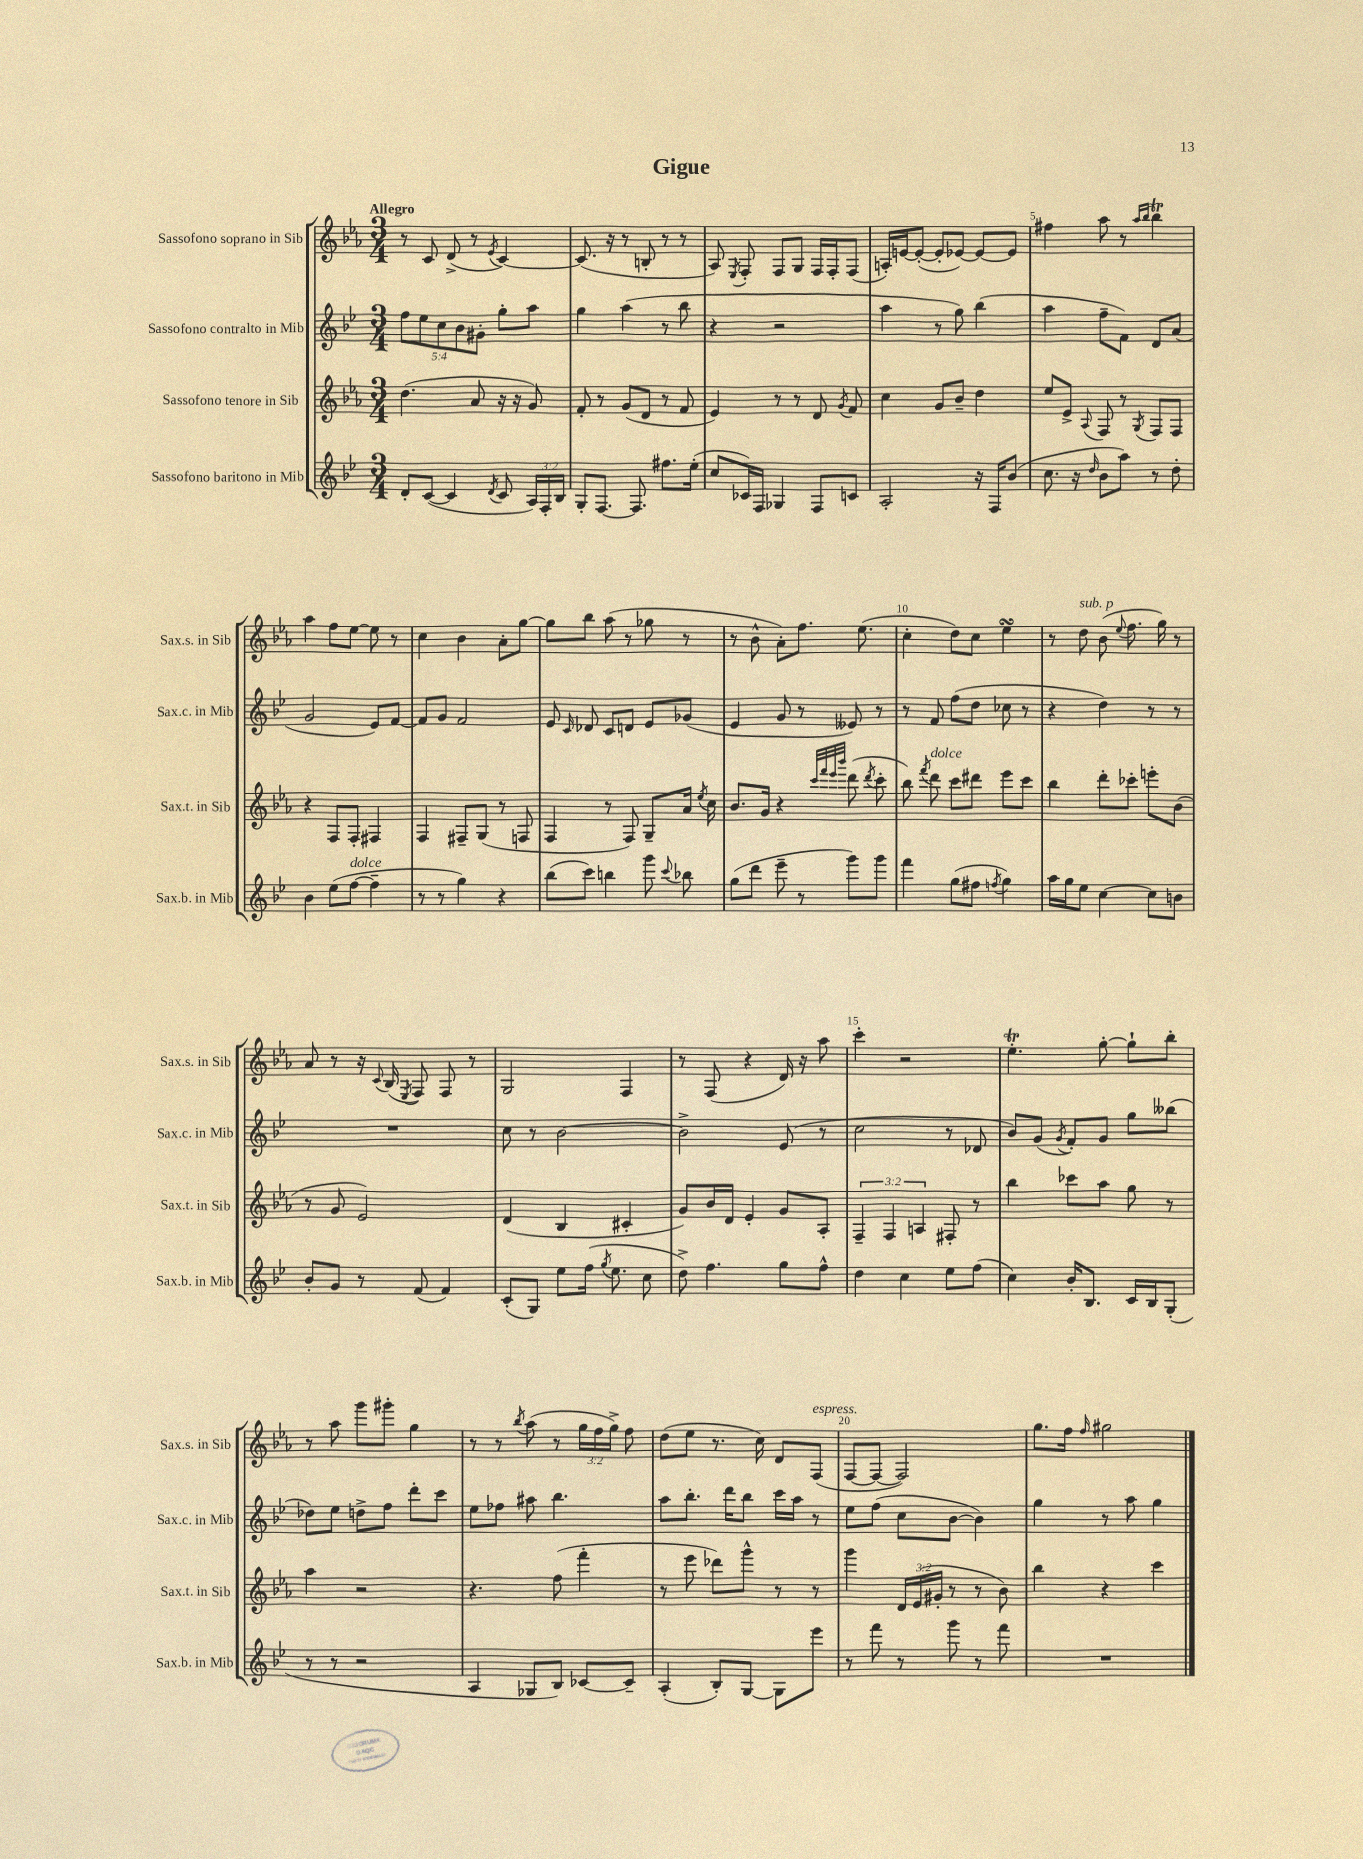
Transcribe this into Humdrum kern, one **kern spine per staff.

**kern	**kern	**kern	**kern
*staff4	*staff3	*staff2	*staff1
*clefG2	*clefG2	*clefG2	*clefG2
*k[b-e-]	*k[b-e-a-]	*k[b-e-]	*k[b-e-a-]
*M3/4	*M3/4	*M3/4	*M3/4
8d'	(4.dd	10ff	8r
.	.	10ee-	.
([8c	.	.	8c
.	.	10cc	.
4c]	.	.	(8d^
.	.	10b-	.
.	8a-	.	8r
.	.	10g#'	.
8qd	.	.	8qe-
8c	16r	8gg'	[4c)
.	16r	.	.
24A)	8g)	8aa	.
24F'	.	.	.
24B-	.	.	.
=	=	=	=
8G'	8f'	4gg	(8.c]
[8.F	8r	.	.
.	.	.	16r
.	(8g	(4aa	8r
8.F]	.	.	.
.	8d	.	8B'
8.ff#	8r	8r	8r
.	8f	8bb-	8r
(16ee-'	.	.	.
=	=	=	=
8cc	4e-)	4r	8A-)
.	.	.	8qE-
16c-)	.	.	8F'
16F	.	.	.
4G-	8r	2r	8F
.	8r	.	8G
8F	8d	.	16F
.	.	.	16F'
.	8qg	.	.
8c	8f	.	(8F
=	=	=	=
2A'	4cc	4aa	16A')
.	.	.	[16e
.	.	.	(8e'_
.	8g	8r	8e']
.	8b-~	8gg)	[8e-)
16r	4dd	(4bb-	8e-_
16F	.	.	.
(8b-	.	.	8e-]
=	=	=	=
8.cc	8ee-	4aa	4ff#
.	8e-^	.	.
16r	.	.	.
16qqdd	8qqA-	.	.
8b-	8F	8ff~	8aa-
8aa)	8r	8f)	8r
.	.	.	16qqaa-
.	8qG	.	16qqbb-
8r	8F	8d	4bb-
8dd'	8F	(8a	.
=	=	=	=
4b-	4r	2g	4aa-
(8ee-	8F	.	8ff
[8ff	8F'	.	[8ee-
4ff~]	4F#	8e-)	8ee-]
.	.	[8f	8r
=	=	=	=
8r	4F	8f]	4cc
8r	.	8g	.
4gg)	8F#~	2f	4b-
.	(8G	.	.
4r	8r	.	8a-'
.	8F	.	[8gg
=	=	=	=
(8bb-	4F	8e-	8gg]
.	.	16qqc	.
8ccc)	.	8d-	8bb-
4bb	8r	8c	(8aa-
.	8F)	8d	8r
8ggg	8G~	8e-	8gg-
8qqccc	.	.	.
8bb-	16a-	(8g-	8r
.	8qee-	.	.
.	16cc	.	.
=	=	=	=
(8gg	8.b-	4e-	8r
8ddd	.	.	8b-^^
.	16g	.	.
8eee-~	4r	8g	8a-')
8r	.	8r	8.ff
.	32qqccc	.	.
.	32qqfff	.	.
.	32qqeee-	.	.
.	32qqbbb-	.	.
8ggg)	(8ddd	8e--)	.
.	.	.	(8.ee-
.	8qddd	.	.
8ggg	8ccc'	8r	.
=	=	=	=
4fff	8bb-)	8r	4cc'
.	8qfff	.	.
.	8ddd	8f	.
(8gg	8ccc	(8ff	8dd)
8ff#	8ddd#	8dd	8cc
8qff	.	.	.
4gg)	8eee-	8cc-	4ee-
.	8ccc	8r	.
=	=	=	=
16aa	4bb-	4r	8r
16gg	.	.	.
8ee-	.	.	8dd
[4cc	8ddd'	4dd)	(8b-
.	.	.	8qqee-
.	8ccc-'	.	8.ff
8cc]	8eee'	8r	.
.	.	.	16gg)
8b	(8b-	8r	8r
=	=	=	=
8b-'	8r	2.r	8a-
8g	8g	.	8r
8r	2e-)	.	16r
.	.	.	8qqc
.	.	.	(16B-
.	.	.	8qE-
(8f	.	.	8F)
4f)	.	.	8F
.	.	.	8r
=	=	=	=
(8c'	(4d	8cc	2G
8G)	.	8r	.
8ee-	4B-	[2b-	.
(16ff	.	.	.
8qgg	.	.	.
8.ee-	.	.	.
.	4c#'	.	4F
8cc	.	.	.
=	=	=	=
8dd^)	8g)	2b-^]	8r
4.ff	16b-	.	(8F
.	16d	.	.
.	4e-'	.	4r
8gg	8g	(8e-	16d)
.	.	.	16r
8ff^^	8A-'	8r	8aa-
=	=	=	=
4dd	6F~	2cc	4ccc'
.	6F	.	.
4cc	.	.	2r
.	6A	.	.
8ee-	8F#'	8r	.
(8ff	8r	8d-	.
=	=	=	=
4cc)	4bb-	8b-)	4.ee-'
.	.	(8g	.
.	.	8qg	.
16b-'	8ccc-	8f')	.
8.B-	.	.	.
.	8aa-	8g	[8gg'
16c	8gg	8gg	8gg`]
16B-	.	.	.
(8G'	8r	(8bb--	8bb-'
=	=	=	=
8r	4aa-	8dd-)	8r
8r	.	8ee-	8aa-
2r	2r	8dd^	8ggg
.	.	8ff	8ggg#'
.	.	8ddd'	4gg
.	.	8ccc	.
=	=	=	=
4A	4.r	8ee-	8r
.	.	8ff-	8r
.	.	.	8qbb-
8G-	.	8aa#	(8aa-
8B-)	(8ff	4.bb-	8r
[8c-	4fff'	.	24gg
.	.	.	24ff
.	.	.	24gg^)
8c-~]	.	.	8ff
=	=	=	=
(4A'	8r	8aa	(8dd
.	8eee-	8.bb-'	8ee-
8B-')	8ddd-)	.	8.r
.	.	16ddd	.
[8G	8ggg^^	8bb-	.
.	.	.	16cc)
8G]	8r	16ccc	8d
.	.	16aa	.
8eee-	8r	8r	(8F
=	=	=	=
8r	4ggg	8ee-	[8F
8fff	.	(8ff	8F_
8r	24d	8cc	2F])
.	(24e-	.	.
.	24g#'	.	.
8ggg	8r	[8b-	.
8r	8r	4b-])	.
8fff	8b-)	.	.
=	=	=	=
2.r	4bb-	4gg	8.gg
.	.	.	16ff
.	.	.	16qqff
.	4r	8r	2gg#
.	.	8aa	.
.	4ccc	4gg	.
==	==	==	==
*-	*-	*-	*-
